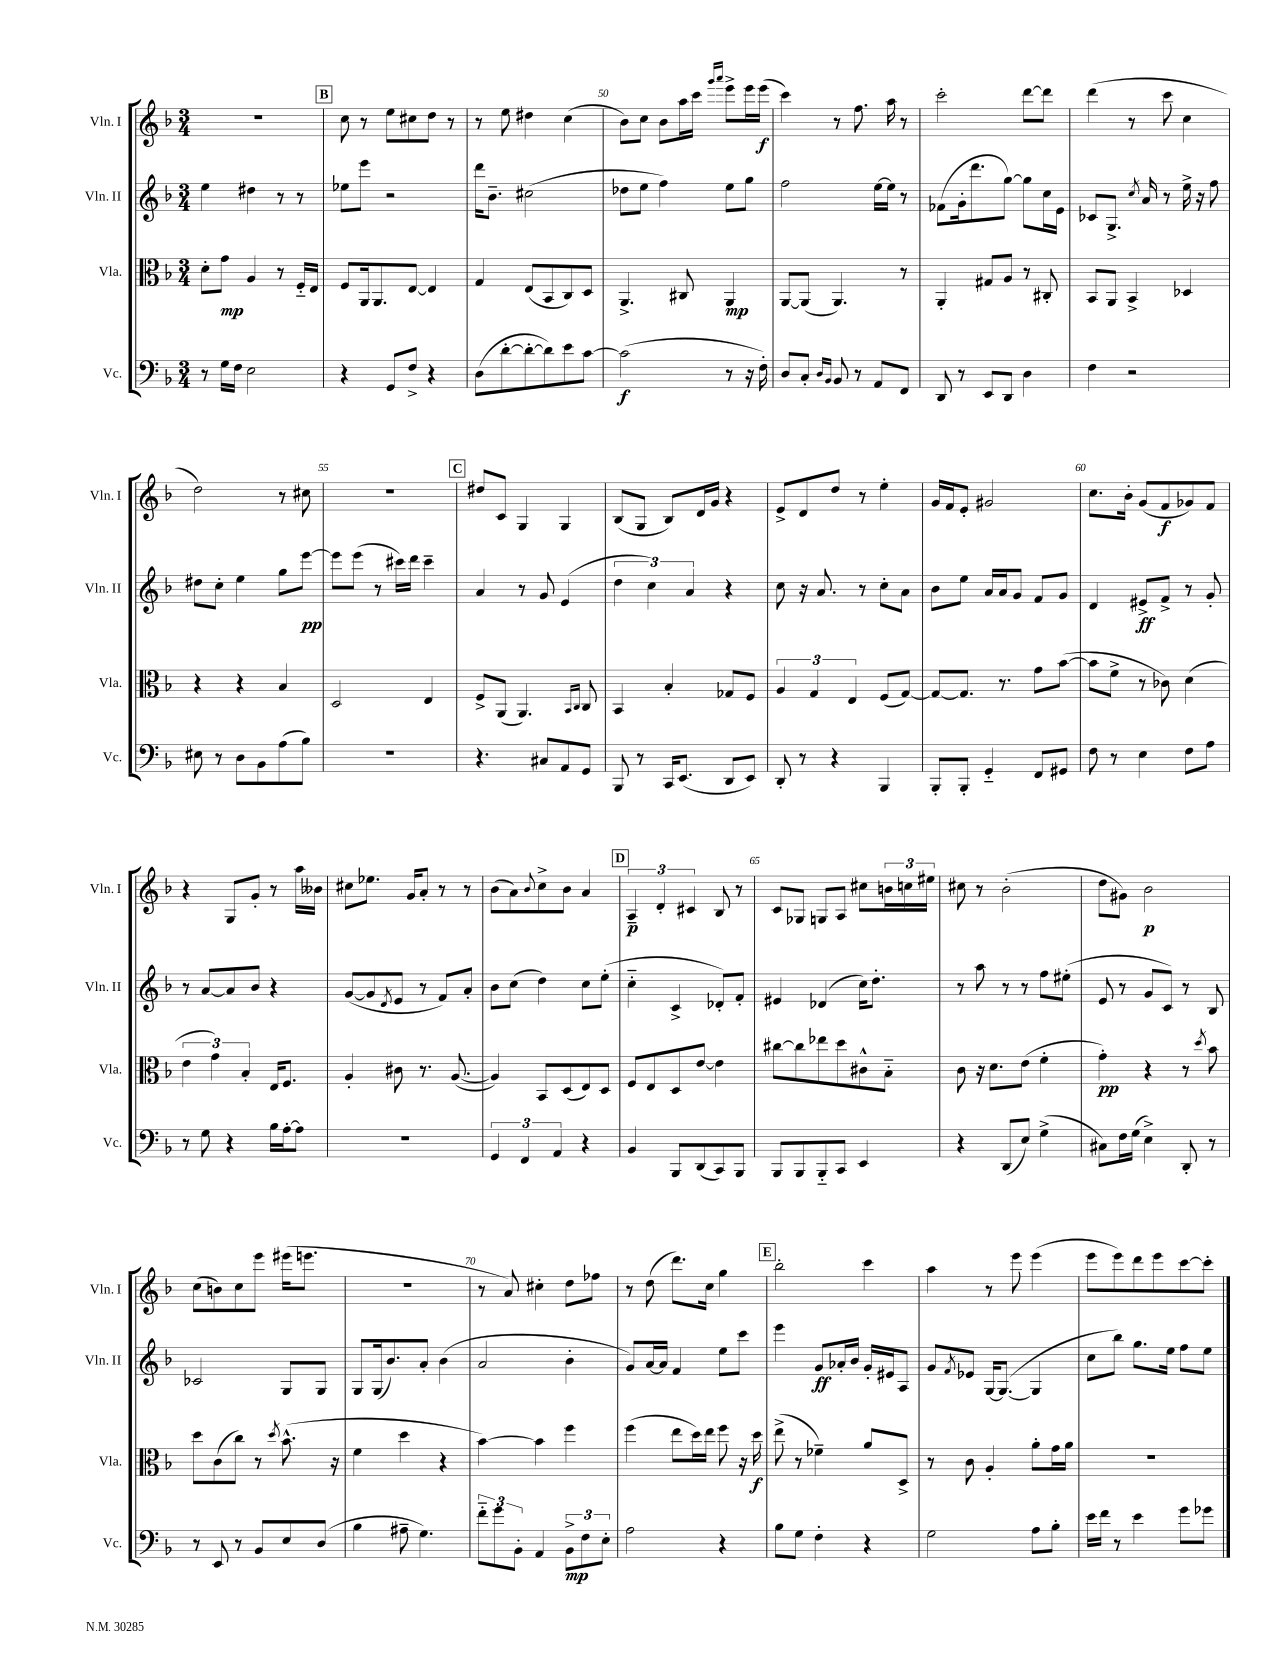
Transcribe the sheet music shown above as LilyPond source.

<<
\new StaffGroup <<
\new Staff = "s0" \with { instrumentName = "Vln. I" shortInstrumentName = "Vln. I" } {
    \clef treble \key f \major \numericTimeSignature \time 3/4
    R2. |
    \mark \markup { \box "B" } c''8 r8 e''8 cis''8 d''8 r8 |
    r8 e''8 dis''4 c''4( |
    bes'8) c''8 bes'8 a''16 c'''16 \grace { g'''16 a'''16 } e'''8-> e'''16 e'''16\f( |
    c'''4) r8 f''8. a''16 r8 |
    c'''2-. d'''8~ d'''8 |
    d'''4( r8 c'''8 c''4 |
    d''2) r8 cis''8 |
    R2. |
    \mark \markup { \box "C" } dis''8 c'8 g4 g4 |
    bes8( g8 bes8) d'16 g'16 r4 |
    e'8-> d'8 d''8 r8 e''4-. |
    g'16 f'16 e'8-. gis'2 |
    c''8. bes'16-. g'8( f'8\f ges'8) f'8 |
    r4 g8 g'8-. r8 a''16 beses'16 |
    cis''8 ees''8. g'16 a'8-. r8 r8 |
    bes'8( a'8) \appoggiatura { bes'8 } c''8-> bes'8 a'4 |
    \mark \markup { \box "D" } \tuplet 3/2 { a4--\p d'4-. cis'4 } bes8 r8 |
    c'8 ges8 g8 a8 cis''8 \tuplet 3/2 { b'16 c''16 eis''16 } |
    cis''8 r8 bes'2-.( |
    d''8 gis'8) bes'2\p |
    c''8( b'8) c''8 e'''8 eis'''16( e'''8. |
    R2. |
    r8 a'8) cis''4-. d''8 fes''8 |
    r8 d''8( d'''8.) c''16 g''4 |
    \mark \markup { \box "E" } bes''2-. c'''4 |
    a''4 r8 e'''8 e'''4( |
    e'''8 e'''8) d'''8 e'''8 c'''8~ c'''8-. \bar "|." |
}
\new Staff = "s1" \with { instrumentName = "Vln. II" shortInstrumentName = "Vln. II" } {
    \clef treble \key f \major \numericTimeSignature \time 3/4
    e''4 dis''4 r8 r8 |
    \mark \markup { \box "B" } ees''8 e'''8 r2 |
    d'''16 bes'8.-- cis''2( |
    des''8 e''8 f''4) e''8 g''8 |
    f''2 e''16~ e''16 r8 |
    fes'8( g'16-. d'''8. g''8~) g''8 c''16 e'16 |
    ces'8 g8.-> \acciaccatura { c''8 } a'16 r8 e''16-> r16 f''8 |
    dis''8 c''8-. e''4 g''8 e'''8~\pp |
    e'''8 e'''8( r8 cis'''16) d'''16 cis'''4-- |
    \mark \markup { \box "C" } a'4 r8 g'8 e'4( |
    \tuplet 3/2 { d''4 c''4) a'4 } r4 |
    c''8 r16 a'8. r8 c''8-. a'8 |
    bes'8 e''8 a'16 a'16 g'8 f'8 g'8 |
    d'4 eis'8->\ff f'8-> r8 g'8-. |
    r8 a'8~ a'8 bes'8 r4 |
    g'8~( g'8 \acciaccatura { d'8 } e'8 r8 f'8) a'8-. |
    bes'8 c''8( d''4) c''8 e''8-.( |
    \mark \markup { \box "D" } c''4-_ c'4-> des'8-.) f'8-. |
    eis'4 des'4( c''16) d''8.-. |
    r8 a''8 r8 r8 f''8 eis''8-.( |
    e'8 r8 g'8 c'8) r8 bes8 |
    ces'2 g8 g8 |
    g8 g16( bes'8.) a'8-. bes'4( |
    a'2 bes'4-. |
    g'8) a'16~ a'16 f'4 e''8 c'''8 |
    \mark \markup { \box "E" } e'''4 g'8\ff aes'16-. bes'16 g'16-. eis'16 a8 |
    g'8 \acciaccatura { f'8 } ees'8 g16~ g8.~( g4 |
    c''8 bes''8) g''8. e''16 f''8 e''8 \bar "|." |
}
\new Staff = "s2" \with { instrumentName = "Vla." shortInstrumentName = "Vla." } {
    \clef alto \key f \major \numericTimeSignature \time 3/4
    d'8-. g'8\mp a4 r8 f16-_ e16 |
    \mark \markup { \box "B" } f8 a,16 a,8. e8~ e4 |
    g4 e8( bes,8 c8) d8 |
    a,4.-> cis8 a,4\mp |
    a,8~ a,8( a,4.) r8 |
    a,4-. gis8 a8 r8 cis8-. |
    bes,8 a,8 bes,4-> des4 |
    r4 r4 bes4 |
    d2 e4 |
    \mark \markup { \box "C" } f8-> a,8( a,4.) \grace { bes,16 c16 } c8 |
    bes,4 bes4-. ges8 f8 |
    \tuplet 3/2 { a4 g4 e4 } f8( g8~) |
    g8~ g8. r8. g'8 bes'8~( |
    bes'8 f'8-> r8 ces'8) d'4( |
    \tuplet 3/2 { e'4 g'4) bes4-. } e16 f8. |
    a4-. cis'8 r8. a8.~( |
    a4) bes,8 d8( e8) d8 |
    \mark \markup { \box "D" } f8 e8 d8 e'8~ e'4 |
    cis''8~ cis''8 ees''8 d''8 cis'8-^ bes8-_ |
    c'8 r16 d'8. e'8( f'4-. |
    g'4-.\pp) r4 r8 \acciaccatura { d''8 } bes'8 |
    d''8 c'8( c''8) r8 \acciaccatura { d''8 } bes'8.-^( r16 |
    f'4 d''4 r4 |
    bes'4~) bes'4 f''4 |
    f''4( e''8 d''16) e''16 f''8 r16 d''16\f |
    \mark \markup { \box "E" } e''8->( r8 fes'4--) a'8 d8-> |
    r8 c'8 a4-. a'8-. g'16 a'16 |
    R2. \bar "|." |
}
\new Staff = "s3" \with { instrumentName = "Vc." shortInstrumentName = "Vc." } {
    \clef bass \key f \major \numericTimeSignature \time 3/4
    r8 g16 f16 e2 |
    \mark \markup { \box "B" } r4 g,8 f8-> r4 |
    d8( d'8~-. d'8~-. d'8) e'8 c'8~ |
    c'2\f( r8 r16 f16-.) |
    d8 c8-. \grace { d16 bes,16 } bes,8 r8 a,8 f,8 |
    d,8 r8 e,8 d,8 d4 |
    f4 r2 |
    eis8 r8 d8 bes,8 a8( bes8) |
    R2. |
    \mark \markup { \box "C" } r4. cis8 a,8 g,8 |
    bes,,8 r8 c,16 e,8.( d,8 e,8) |
    d,8-. r8 r4 bes,,4 |
    bes,,8-. bes,,8-. g,4-_ f,8 gis,8 |
    f8 r8 e4 f8 a8 |
    r8 g8 r4 bes16 a16~-. a8 |
    R2. |
    \tuplet 3/2 { g,4 f,4 a,4 } r4 |
    \mark \markup { \box "D" } bes,4 bes,,8 d,8( c,8) bes,,8 |
    bes,,8 bes,,8 bes,,8-_ c,8 e,4 |
    r4 d,8( e8) g4->( |
    cis8) f16 g16( e4->) d,8-. r8 |
    r8 e,8 r8 bes,8 e8 d8( |
    bes4 ais8-- g4.) |
    \tuplet 3/2 { f'8-_ g'8 bes,8-. } a,4 \tuplet 3/2 { bes,8->\mp f8 e8-. } |
    a2 r4 |
    \mark \markup { \box "E" } bes8 g8 f4-. r4 |
    g2 a8 bes8-. |
    e'16 f'16 r8 e'4 g'8 ges'8 \bar "|." |
}
>>
>>
\layout { \context { \Score currentBarNumber = #47 \override BarNumber.break-visibility = ##(#f #t #t) barNumberVisibility = #(every-nth-bar-number-visible 5) } }
